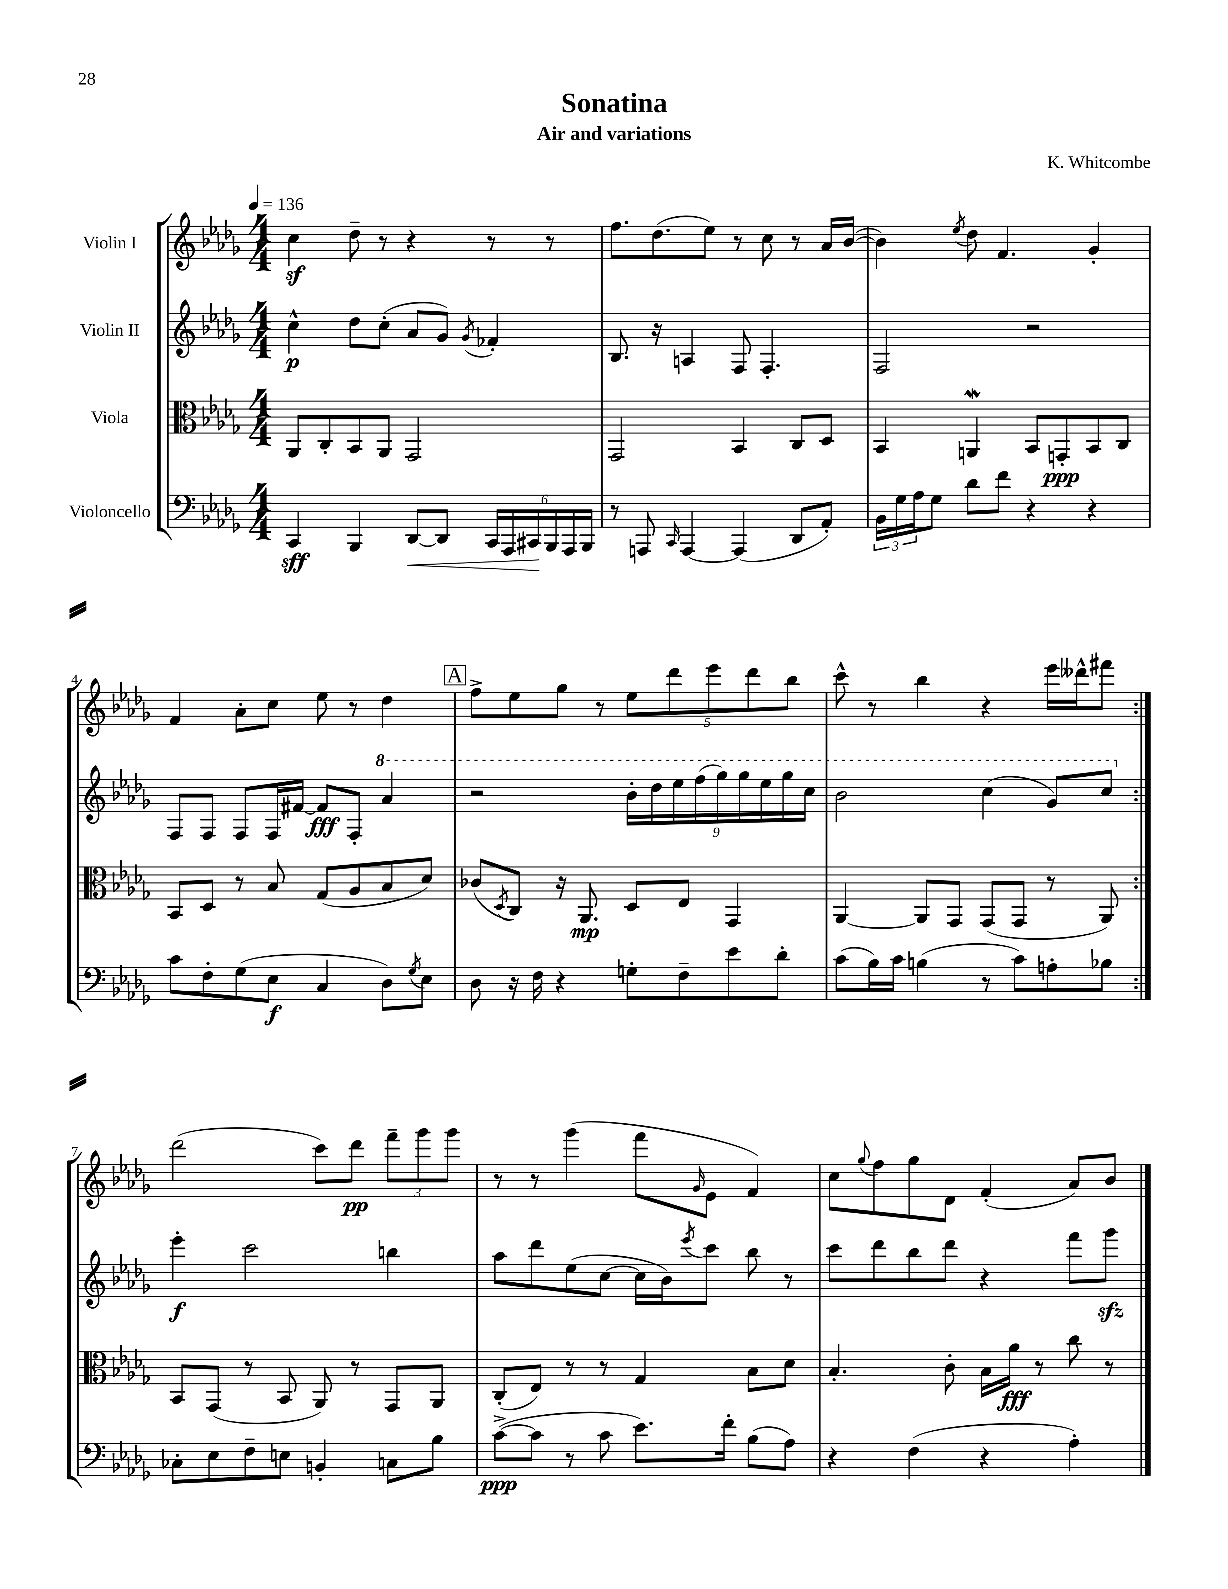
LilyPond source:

\header { title = "Sonatina" composer = "K. Whitcombe" subtitle = "Air and variations" }
<<
\new StaffGroup <<
\new Staff = "s0" \with { instrumentName = "Violin I" } {
    \clef treble \key des \major \numericTimeSignature \time 4/4 \tempo 4 = 136
    \repeat volta 2 { c''4\sf des''8-- r8 r4 r8 r8 |
    f''8. des''8.( ees''8) r8 c''8 r8 aes'16 bes'16~( |
    bes'4) \acciaccatura { ees''8 } des''8 f'4. ges'4-. |
    f'4 aes'8-. c''8 ees''8 r8 des''4 |
    \mark \markup { \box "A" } f''8-> ees''8 ges''8 r8 \tuplet 5/4 { ees''8 des'''8 ees'''8 des'''8 bes''8 } |
    c'''8-^ r8 bes''4 r4 ees'''16 deses'''16-^ fis'''8 | }
    des'''2( c'''8) des'''8\pp \tuplet 3/2 { f'''8-- ges'''8 ges'''8 } |
    r8 r8 ges'''4( f'''8 \grace { ges'16 } ees'8 f'4) |
    c''8 \appoggiatura { ges''8 } f''8 ges''8 des'8 f'4-.( aes'8) bes'8 \bar "|." |
}
\new Staff = "s1" \with { instrumentName = "Violin II" } {
    \clef treble \key des \major \numericTimeSignature \time 4/4
    \repeat volta 2 { c''4-^\p des''8 c''8-.( aes'8 ges'8) \acciaccatura { ges'8 } fes'4-. |
    bes8. r16 a4 f8 f4.-. |
    f2 r2 |
    f8 f8 f8 f16 fis'16~ fis'8\fff f8-. \ottava #1 aes''4 |
    \mark \markup { \box "A" } r2 \tuplet 9/8 { bes''16-. des'''16 ees'''16 f'''16( ges'''16) ges'''16 ees'''16 ges'''16 c'''16 } |
    bes''2 c'''4( ges''8) c'''8 \ottava #0 | }
    ees'''4-.\f c'''2 b''4 |
    aes''8 des'''8 ees''8( c''8~ c''16 bes'16) \acciaccatura { ees'''8 } c'''8 bes''8 r8 |
    c'''8 des'''8 bes''8 des'''8 r4 f'''8 ges'''8\sfz \bar "|." |
}
\new Staff = "s2" \with { instrumentName = "Viola" } {
    \clef alto \key des \major \numericTimeSignature \time 4/4
    \repeat volta 2 { aes,8 c8-. bes,8 aes,8 ges,2 |
    ges,2 bes,4 c8 des8 |
    bes,4 a,4\mordent bes,8 g,8-.\ppp bes,8 c8 |
    bes,8 des8 r8 bes8 ges8( aes8 bes8 des'8) |
    \mark \markup { \box "A" } ces'8( \acciaccatura { des8 } c8) r16 aes,8.\mp des8 ees8 ges,4 |
    aes,4~ aes,8 ges,8 ges,8( ges,8 r8 aes,8) | }
    bes,8 ges,8( r8 bes,8 aes,8) r8 ges,8 aes,8 |
    c8-.( ees8) r8 r8 ges4 bes8 des'8 |
    bes4.-. c'8-. bes16 aes'16\fff r8 c''8 r8 \bar "|." |
}
\new Staff = "s3" \with { instrumentName = "Violoncello" } {
    \clef bass \key des \major \numericTimeSignature \time 4/4
    \repeat volta 2 { c,4\sff bes,,4 des,8~\< des,8 \tuplet 6/4 { c,16 aes,,16 cis,16\! bes,,16 aes,,16 bes,,16 } |
    r8 a,,8 \grace { c,16 } a,,4~ a,,4( des,8 aes,8-.) |
    \tuplet 3/2 { bes,16 ges16 aes16 } ges8 des'8 f'8 r4 r4 |
    c'8 f8-. ges8( ees8\f c4 des8) \acciaccatura { ges8 } ees8 |
    \mark \markup { \box "A" } des8 r16 f16 r4 g8-. f8-- ees'8 des'8-. |
    c'8( bes16) c'16 b4( r8 c'8) a8-. bes8 | }
    ces8-. ees8 f8-- e8 b,4-. c8 bes8 |
    c'8~->\ppp( c'8 r8 c'8 ees'8.) f'16-. bes8( aes8) |
    r4 f4( r4 aes4-.) \bar "|." |
}
>>
>>
